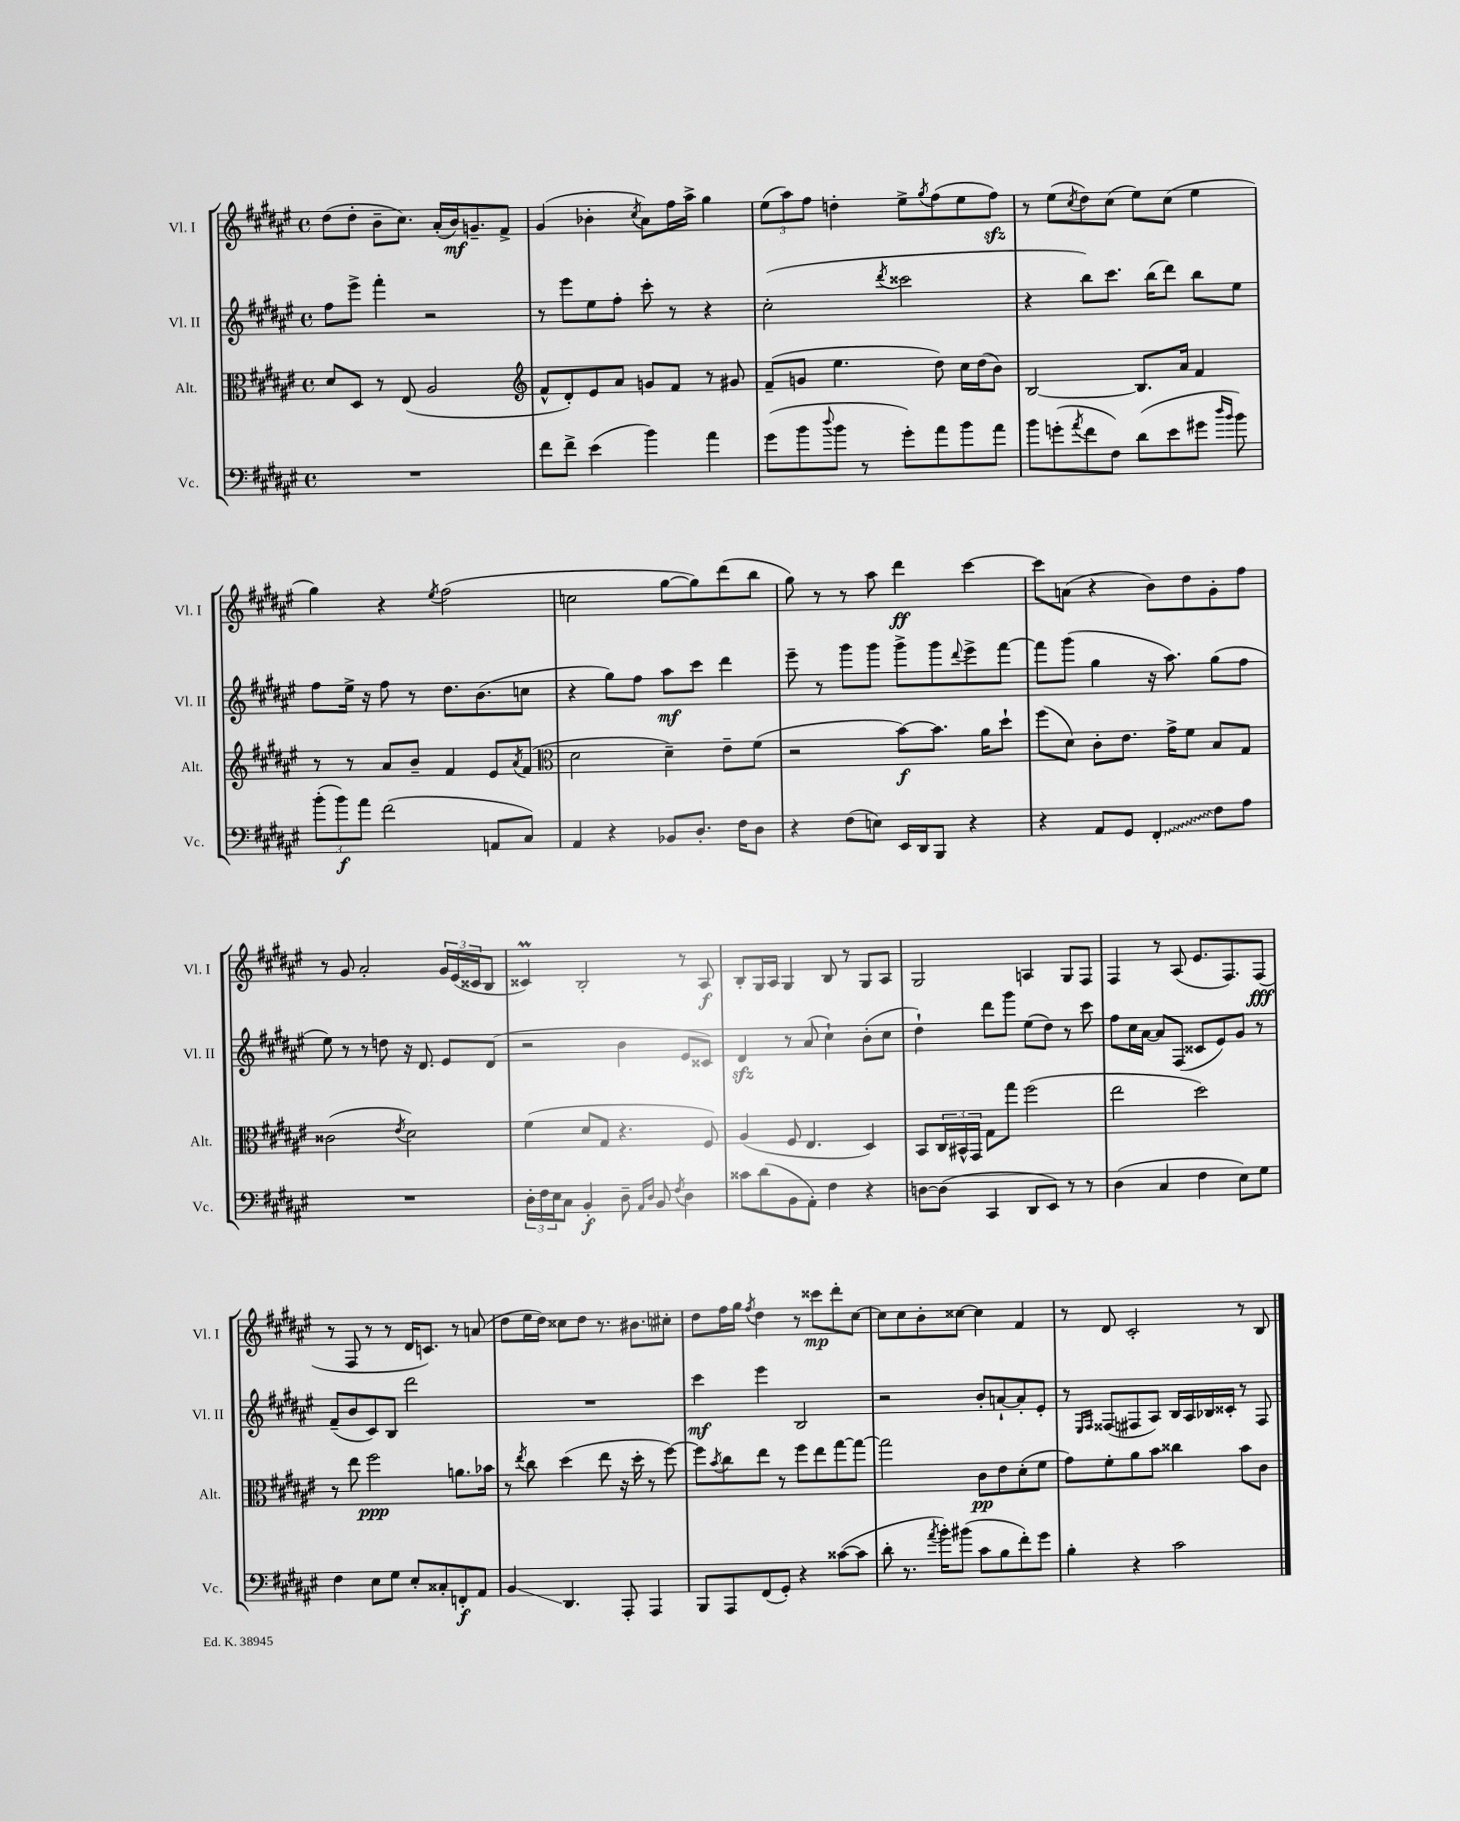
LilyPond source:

<<
\new StaffGroup <<
\new Staff = "s0" \with { instrumentName = "Vl. I" shortInstrumentName = "Vl. I" } {
    \clef treble \key fis \major \defaultTimeSignature \time 4/4
    dis''8( dis''8-. b'8-- cis''8.) ais'16-.( b'16\mf) g'8.-- fis'8-> |
    gis'4( bes'4-. \acciaccatura { cis''8 } ais'8) fis''16 ais''16-> gis''4 |
    \tuplet 3/2 { eis''8( ais''8) fis''8 } d''4-. eis''8-> \acciaccatura { gis''8 } fis''8( eis''8 fis''8\sfz) |
    r8 eis''8( \acciaccatura { cis''8 } dis''8) cis''8( eis''8) cis''8( eis''4 |
    gis''4) r4 \acciaccatura { eis''8 } fis''2( |
    c''2 gis''8~ gis''8) dis'''8( b''8 |
    gis''8) r8 r8 ais''8 dis'''4\ff cis'''4~ |
    cis'''8 a'8( r4 b'8) dis''8 gis'8-. fis''8 |
    r8 gis'8 ais'2-. \tuplet 3/2 { gis'16 eis'16( cisis'16 } b8 |
    cisis'4\prall) b2-. r8 ais8\f |
    b8-. gis16 ais16 gis4 b8 r8 gis8 ais8 |
    gis2 a4 gis8 fis8 |
    fis4 r8 ais8( eis'8. fis8.) fis8\fff( |
    r8 fis8 r8 r8 dis'16 c'8.) r8 a'8( |
    dis''8 eis''16 dis''16) cisis''8 dis''8 r8. bis'8. cis''8-. |
    dis''8 fis''16 gis''16 \acciaccatura { fis''8 } dis''4 r8 cisis'''8\mp dis'''8-. cis''8~ |
    cis''8 cis''8 b'8-. cisis''8~ cisis''4 fis'4 |
    r8 dis'8 cis'2-. r8 b8 \bar "|." |
}
\new Staff = "s1" \with { instrumentName = "Vl. II" shortInstrumentName = "Vl. II" } {
    \clef treble \key fis \major \defaultTimeSignature \time 4/4
    fis''8 eis'''8-> fis'''4-. r2 |
    r8 eis'''8 eis''8 fis''8-. cis'''8-. r8 r4 |
    cis''2-.( \acciaccatura { dis'''8 } cisis'''2 |
    r4 b''8) cis'''8. b''16( dis'''8) b''8 eis''8 |
    fis''8 eis''16-> r16 fis''8 r8 dis''8. b'8.( c''8 |
    r4 gis''8) fis''8 ais''8\mf cis'''8 dis'''4 |
    eis'''8-- r8 gis'''8 gis'''8 gis'''8-> gis'''8 \appoggiatura { dis'''8 } eis'''8-> fis'''8~ |
    fis'''8 gis'''8( gis''4 r16 ais''8.) gis''8( fis''8 |
    eis''8) r8 r8 d''8 r16 dis'8. eis'8 dis'8( |
    r2 b'4 eis'8 cisis'8) |
    dis'4\sfz r8 ais'8( cis''4-!) b'8-.( cis''8 |
    dis''4-!) dis'''8 gis'''8 eis''8( dis''8) r8 cis'''8 |
    fis''8 cis''16 ais'16~ ais'8 fis8( cisis'8 eis'8) gis'8 r8 |
    fis'8--( b'8 cis'8) b8 dis'''2 |
    R1 |
    cis'''4\mf eis'''4 b2 |
    r2 b'8-. a'8~-! a'8-. eis'8-. |
    r8 \grace { eis16 fis16 } fisis8( fis8 ais8) b16 ais16 bes16 cisis'16-. r8 fis8 \bar "|." |
}
\new Staff = "s2" \with { instrumentName = "Alt." shortInstrumentName = "Alt." } {
    \clef alto \key fis \major \defaultTimeSignature \time 4/4
    dis'8 dis8 r8 eis8( ais2 |
    \clef treble fis'8-^ dis'8-.) eis'8 ais'8 g'8 fis'8 r8 gis'8 |
    fis'8--( g'8 eis''4. dis''8) cis''16 dis''16( b'8) |
    b2~ b8. ais'16 fis'4 |
    r8 r8 ais'8 b'8-- fis'4 eis'8 \acciaccatura { ais'8 } fis'8( |
    \clef alto dis'2 dis'4--) eis'8-- fis'8( |
    r2 b'8~\f) b'8. ais'16 dis''8-! |
    fis''8( dis'8) cis'8-. eis'8. gis'16-> fis'8 b8 gis8 |
    cisis'2( \acciaccatura { eis'8 } dis'2) |
    fis'4( dis'8 gis8 r4. fis8) |
    ais4( fis8 eis4. dis4) |
    b,8 \tuplet 3/2 { cis16 bis,16-^ gis,16 } gis8 gis''8 fis''2( |
    eis''2 dis''2) |
    r8 eis''8 fis''2\ppp a'8. bes'16 |
    r8 \acciaccatura { eis''8 } cis''8 dis''4( eis''8 r16 dis''16-. r8 fis''8~) |
    fis''8 \acciaccatura { b'8 } cis''8 eis''8 r8 fis''8 eis''8 gis''8~ gis''8~ |
    gis''2 cis'8\pp eis'8 dis'8-.( fis'8 |
    gis'8) fis'8-. ais'8 b'8 cisis''4 b'8 cis'8 \bar "|." |
}
\new Staff = "s3" \with { instrumentName = "Vc." shortInstrumentName = "Vc." } {
    \clef bass \key fis \major \defaultTimeSignature \time 4/4
    R1 |
    fis'8 fis'8-> eis'4( b'4) ais'4 |
    gis'8( b'8 \appoggiatura { dis''8 } b'8 r8 gis'8-.) ais'8 b'8 ais'8 |
    b'8 g'8-.( \acciaccatura { ais'8 } fis'8 fis8) dis'8( eis'8 gis'8 \grace { dis''16 b'16 } b'8) |
    \tuplet 3/2 { b'8-.( b'8\f) ais'8 } fis'2( a,8 cis8) |
    ais,4 r4 bes,8 dis8.-. fis16 dis8 |
    r4 fis8( e8) eis,16 dis,16 b,,8 r4 |
    r4 ais,8 gis,8 \once \override Glissando.style = #'zigzag fis,4-.\glissando fis8 ais8 |
    R1 |
    \tuplet 3/2 { dis16-. fis16 eis16 } cis8 b,4-.\f dis8-- \grace { ais,16 dis16 } b,8 \acciaccatura { fis8 } dis4 |
    cisis'8 dis'8( b,8 ais,8-.) fis4 r4 |
    d8~ d8( cis,4 dis,8 eis,8) r8 r8 |
    dis4( cis4 fis4 eis8) gis8 |
    fis4 eis8 gis8 eis8-. cisis8-. f,8-.\f ais,8 |
    b,4\glissando dis,4. ais,,8-. ais,,4 |
    b,,8 ais,,8 fis,8( gis,8-.) r4 cisis'8~( cisis'8 |
    dis'8-. r8. \acciaccatura { ais'8 } b'16-.) bis'8( cis'8 b8 fis'8-.) gis'8 |
    b4-. r4 cis'2 \bar "|." |
}
>>
>>
\layout { \context { \Score \remove "Bar_number_engraver" } }
